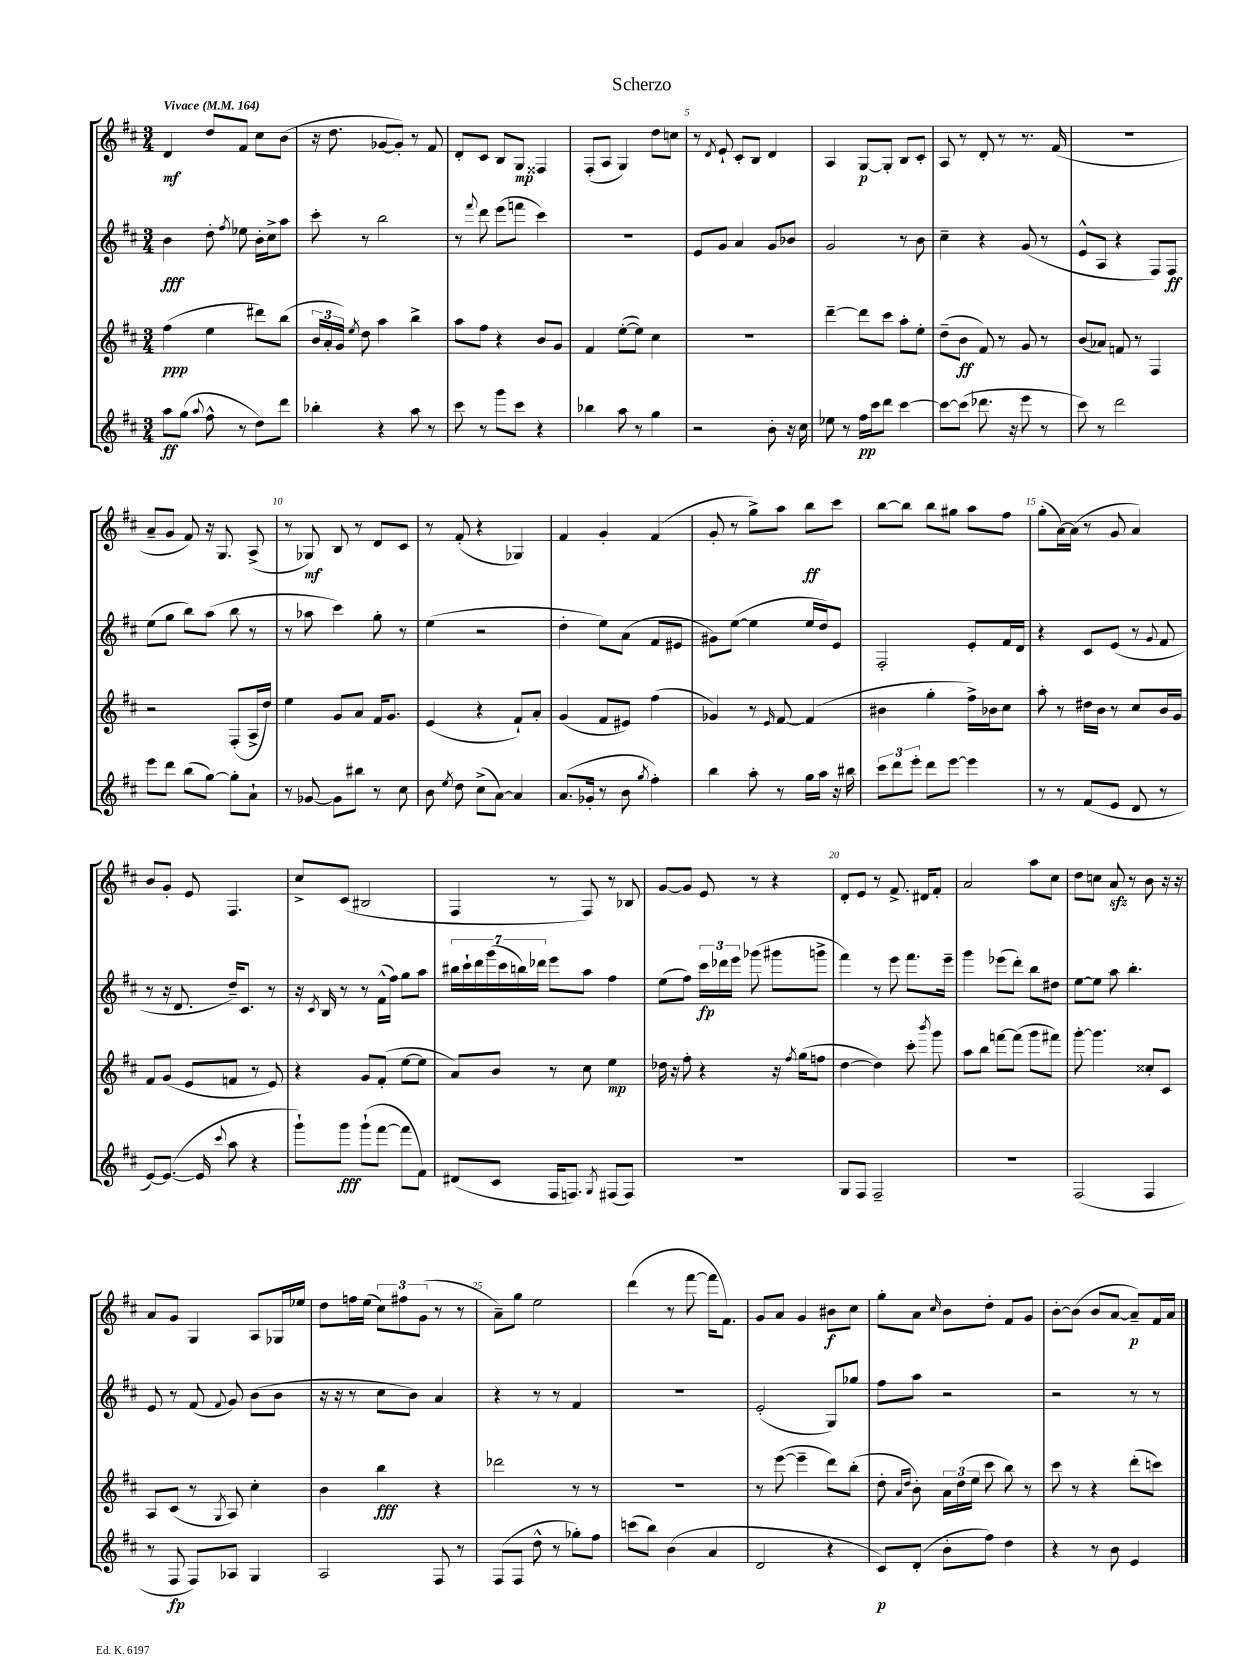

**kern	**dynam	**kern	**dynam	**kern	**dynam	**kern	**dynam
*part4	*part4	*part3	*part3	*part2	*part2	*part1	*part1
*staff4	*staff4	*staff3	*staff3	*staff2	*staff2	*staff1	*staff1
*clefG2	*	*clefG2	*	*clefG2	*	*clefG2	*
*k[f#c#]	*	*k[f#c#]	*	*k[f#c#]	*	*k[f#c#]	*
*M3/4	*	*M3/4	*	*M3/4	*	*M3/4	*
*MM164	*	*MM164	*	*MM164	*	*MM164	*
=1	=1	=1	=1	=1	=1	=1	=1
!	!	!	!	!	!	!LO:TX:a:B:t=Vivace	!
8aa\L	ff	(4ff#\	ppp	4b\	fff	4d/	mf
(8gg\J	.	.	.	.	.	.	.
8qqaa/	.	.	.	.	.	.	.
8ff#^^\	.	4ee\	.	8dd'\	.	8dd/L	.
.	.	.	.	8qff#/	.	.	.
8r	.	.	.	8ee-X\	.	8f#/J	.
8dd\L)	.	8ddd#X\L)	.	16b'\LL	.	8cc#\L	.
.	.	.	.	16cc#^\J	.	.	.
8ddd\J	.	(8bb\J	.	8aa\J	.	(8b\J	.
=2	=2	=2	=2	=2	=2	=2	=2
4bb-X'\	.	24b/LL	.	8ccc#'\	.	16r	.
.	.	24a'/	.	.	.	.	.
.	.	.	.	.	.	8.dd\	.
.	.	24g/JJ)	.	.	.	.	.
.	.	8qee/	.	.	.	.	.
.	.	8dd\	.	8r	.	.	.
4r	.	4aa\	.	2bb\	.	[8g-X/L	.
.	.	.	.	.	.	8g-'/J])	.
8aa\	.	4bb^\	.	.	.	8r	.
8r	.	.	.	.	.	8f#/	.
=3	=3	=3	=3	=3	=3	=3	=3
8ccc#\	.	8aa\L	.	8r	.	8d'/L	.
.	.	.	.	8qqfff#/	.	.	.
8r	.	8ff#\J	.	8ddd\	.	8c#/J	.
8ggg\L	.	4r	.	(8eee\L	.	8B/L	.
8ccc#\J	.	.	.	8fffn\J	.	8G/J	mp
4r	.	8b/L	.	4ccc#\)	.	4F##X/	.
.	.	8g/J	.	.	.	.	.
=4	=4	=4	=4	=4	=4	=4	=4
4bb-X\	.	4f#/	.	2.r	.	(8F#'/L	.
.	.	.	.	.	.	8A/J	.
8aa\	.	([8ee'\L	.	.	.	4G/)	.
8r	.	8ee\J])	.	.	.	.	.
4gg\	.	4cc#\	.	.	.	8dd\L	.
.	.	.	.	.	.	8ccn\J	.
=5	=5	=5	=5	=5	=5	=5	=5
2r	.	2.r	.	8e/L	.	8r	.
.	.	.	.	.	.	8qd/	.
.	.	.	.	8g/J	.	8e`/	.
.	.	.	.	4a/	.	8c#'/L	.
.	.	.	.	.	.	8B/J	.
8b'\	.	.	.	8g/L	.	4d/	.
16r	.	.	.	8b-X/J	.	.	.
16cc#\	.	.	.	.	.	.	.
=6	=6	=6	=6	=6	=6	=6	=6
8ee-X\	.	[4ddd~\	.	2g/	.	4A/	.
8r	.	.	.	.	.	.	.
16ff#\LL	pp	8ddd\L]	.	.	.	[8G/L	p
16ccc#\J	.	.	.	.	.	.	.
8ddd\J	.	8ccc#\J	.	.	.	8G'/J]	.
[4ccc#\	.	8aa'\L	.	8r	.	8B/L	.
.	.	8ee'\J	.	8b\	.	8c#'/J	.
=7	=7	=7	=7	=7	=7	=7	=7
8ccc#\L_	.	(8dd~\L	.	4cc#~\	.	8A/	.
(8ccc#\J]	.	8b\J	ff	.	.	8r	.
8.ddd-X\	.	8f#/)	.	4r	.	8d'/	.
.	.	8r	.	.	.	8r	.
16r	.	.	.	.	.	.	.
8eee\	.	8g/	.	(8g/	.	8.r	.
8r	.	8r	.	8r	.	.	.
.	.	.	.	.	.	(16f#/	.
=8	=8	=8	=8	=8	=8	=8	=8
8ccc#\)	.	(8b/L	.	8e^^/L	.	2.r	.
8r	.	8a-X/J)	.	8A/J	.	.	.
2ddd\	.	8fn/	.	4r	.	.	.
.	.	8r	.	.	.	.	.
.	.	4F#/	.	8F#/L)	.	.	.
.	.	.	.	8F#/J	ff	.	.
!!LO:LB:g=z
=9	=9	=9	=9	=9	=9	=9	=9
8eee\L	.	2r	.	(8ee\L	.	8a~/L	.
8ddd\J	.	.	.	8gg\J	.	8g/J	.
(8bb\L	.	.	.	8bb\L)	.	8f#/)	.
[8gg\J)	.	.	.	(8aa\J	.	16r	.
.	.	.	.	.	.	8.G/	.
8gg'\L]	.	(8F#'/L	.	8bb\	.	.	.
8a`\J	.	16A^/L	.	8r	.	(8A^/	.
.	.	16dd/JJ)	.	.	.	.	.
=10	=10	=10	=10	=10	=10	=10	=10
8r	.	4ee\	.	8r	.	8r	.
[8g-X/	.	.	.	8aa-X\	.	8G-X/)	mf
8g-\L]	.	8g/L	.	4ccc#\)	.	8B/	.
8bb#X\J	.	8a/J	.	.	.	8r	.
8r	.	16f#/KL	.	8gg'\	.	8d/L	.
.	.	8.g/J	.	.	.	.	.
8cc#\	.	.	.	8r	.	8c#/J	.
=11	=11	=11	=11	=11	=11	=11	=11
8b\	.	(4e/	.	(4ee\	.	8r	.
8qee/	.	.	.	.	.	.	.
8dd\	.	.	.	.	.	(8f#'/	.
(8cc#^\L	.	4r	.	2r	.	4r	.
[8a\J)	.	.	.	.	.	.	.
4a/]	.	8f#`/L)	.	.	.	4G-X/)	.
.	.	8a'/J	.	.	.	.	.
=12	=12	=12	=12	=12	=12	=12	=12
(8.a/L	.	(4g/	.	4dd'\	.	4f#/	.
16g-X'/Jk	.	.	.	.	.	.	.
8r	.	8f#/L	.	8ee\L)	.	4g'/	.
8b\	.	8e#X/J)	.	(8a\J	.	.	.
8qgg/	.	.	.	.	.	.	.
4ff#'\)	.	(4ff#\	.	8f#/L	.	(4f#/	.
.	.	.	.	8e#X/J	.	.	.
=13	=13	=13	=13	=13	=13	=13	=13
4bb\	.	4g-X/)	.	8g#X\L)	.	8g'/	.
.	.	.	.	([8ee\J	.	8r	.
8aa'\	.	8r	.	4ee\]	.	8gg^\L)	.
.	.	16qqe/	.	.	.	.	.
8r	.	[8f#/	.	.	.	8aa\J	.
16gg\LL	.	(4f#/]	.	16ee/LL	.	8bb\L	ff
16aa\JJ	.	.	.	16dd/J)	.	.	.
16r	.	.	.	8e/J	.	8ccc#\J	.
16bb#X\	.	.	.	.	.	.	.
=14	=14	=14	=14	=14	=14	=14	=14
12ccc#\L	.	4b#X\	.	2F#'/	.	[8bb\L	.
12ddd\	.	.	.	.	.	.	.
.	.	.	.	.	.	8bb\J]	.
12eee'\J	.	.	.	.	.	.	.
8ddd\L	.	4gg'\	.	.	.	8bb\L	.
[8eee\J	.	.	.	.	.	8gg#X\J	.
4eee\]	.	16ff#^\LL)	.	8e'/L	.	8aa\L	.
.	.	16b-X\J	.	.	.	.	.
.	.	8cc#\J	.	16f#/L	.	8ff#\J	.
.	.	.	.	16d/JJ	.	.	.
=15	=15	=15	=15	=15	=15	=15	=15
8r	.	8aa'\	.	4r	.	(8gg'\L	.
8r	.	8r	.	.	.	[16a\L)	.
.	.	.	.	.	.	(16a\JJ]	.
(8f#/L	.	16dd#X\LL	.	8c#/L	.	8r	.
.	.	16b\JJ	.	.	.	.	.
8e/J	.	8r	.	(8e/J	.	8g/	.
8d/	.	8cc#/L	.	8r	.	4a/)	.
.	.	.	.	8qqg/	.	.	.
8r	.	16b/L	.	8f#/	.	.	.
.	.	16g/JJ	.	.	.	.	.
!!LO:LB:g=z
=16	=16	=16	=16	=16	=16	=16	=16
[8e/L)	.	8f#/L	.	8r	.	8b/L	.
(8.e/J_	.	(8g/J	.	16r	.	8g'/J	.
.	.	.	.	8.d/	.	.	.
.	.	8e/L	.	.	.	8e/	.
16e/]	.	.	.	.	.	.	.
8qqccc#/	.	.	.	.	.	.	.
8aa\	.	8fn/J	.	16dd~/KL)	.	4.F#/	.
.	.	.	.	8.c#/J	.	.	.
4r	.	8r	.	.	.	.	.
.	.	8e/)	.	8r	.	.	.
=17	=17	=17	=17	=17	=17	=17	=17
8ggg`\L)	.	4r	.	16r	.	8cc#^/L	.
.	.	.	.	8qc#/	.	.	.
.	.	.	.	16B/	.	.	.
8ggg\J	fff	.	.	8r	.	(8c#/J	.
(8ggg`\L	.	8g/L	.	8r	.	2B#X/	.
[8fff#\J	.	(8f#'/J	.	(16f#^^\LL	.	.	.
.	.	.	.	16ff#\JJ)	.	.	.
8fff#\L]	.	[8ee\L	.	8gg\L	.	.	.
8f#\J)	.	8ee\J]	.	8aa\J	.	.	.
=18	=18	=18	=18	=18	=18	=18	=18
(8d#X/L	.	8a/L)	.	28bb#X\LL	.	4F#/	.
.	.	.	.	28ccc#`\	.	.	.
.	.	.	.	28ddd\	.	.	.
.	.	.	.	(28ggg\	.	.	.
8c#/J	.	8b/J	.	.	.	.	.
.	.	.	.	28ccc#\	.	.	.
.	.	.	.	28bbn\)	.	.	.
.	.	.	.	28ddd-X\JJ	.	.	.
16F#/KL	.	8r	.	8eee\L	.	8r	.
8.Fn/J)	.	.	.	.	.	.	.
.	.	8cc#\	.	8aa\J	.	8F#/)	.
8qG/	.	.	.	.	.	.	.
(8F#X/L	.	4ee\	mp	4ff#\	.	8r	.
8F#/J)	.	.	.	.	.	8B-X/	.
=19	=19	=19	=19	=19	=19	=19	=19
2.r	.	16dd-X\	.	(8ee\L	.	[8g/L	.
.	.	16r	.	.	.	.	.
.	.	8ff#'\	.	8ff#\J)	.	8g/J]	.
.	.	4r	.	24ccc#\LL	fp	8e/	.
.	.	.	.	24ddd-X\	.	.	.
.	.	.	.	24eee\JJ	.	.	.
.	.	.	.	(8ggg-X\	.	8r	.
.	.	16r	.	8ggg#X\L	.	4r	.
.	.	8qff#/	.	.	.	.	.
.	.	(16gg\KL	.	.	.	.	.
.	.	8ffn\J	.	8gggn^\J	.	.	.
=20	=20	=20	=20	=20	=20	=20	=20
8G/L	.	[4dd\	.	4fff#\)	.	8d'/L	.
8F#/J	.	.	.	.	.	8e/J	.
2F#~/	.	4dd\])	.	8r	.	8r	.
.	.	.	.	8eee\	.	8.f#^/	.
.	.	8ccc#'\	.	8.fff#\L	.	.	.
.	.	.	.	.	.	16d#X/KL	.
.	.	8qbbb/	.	.	.	.	.
.	.	8ggg\	.	.	.	8f#'/J	.
.	.	.	.	16eee~\Jk	.	.	.
=21	=21	=21	=21	=21	=21	=21	=21
2.r	.	8aa\L	.	4ggg\	.	2a/	.
.	.	8bb\J	.	.	.	.	.
.	.	[8fffn\L	.	(8eee-X\L	.	.	.
.	.	(8fff\J]	.	8ddd'\J)	.	.	.
.	.	8ggg\L	.	8bb\L	.	8aa\L	.
.	.	8fff#X\J)	.	8dd#X\J	.	8cc#\J	.
=22	=22	=22	=22	=22	=22	=22	=22
(2F#/	.	[8ggg'\	.	[8ee\L	.	8dd\L	.
.	.	4.ggg\]	.	8ee\J]	.	8ccn\J	.
.	.	.	.	8aa\	.	8azz/	.
.	.	.	.	4.bb'\	.	8r	.
4F#/	.	8cc##X'/L	.	.	.	8b\	.
.	.	8c#/J	.	.	.	16r	.
.	.	.	.	.	.	16r	.
!!LO:LB:g=z
=23	=23	=23	=23	=23	=23	=23	=23
8r	.	8A/L	.	8e/	.	8a/L	.
8F#/	fp	(8c#/J	.	8r	.	8g/J	.
8F#/L)	.	8r	.	(8f#/	.	4G/	.
.	.	8qG/	.	8qqf#/	.	.	.
8A-X/J	.	8A/)	.	8g/)	.	.	.
4G/	.	4cc#'\	.	(8b\L	.	8A/L	.
.	.	.	.	8b\J	.	16G-X/L	.
.	.	.	.	.	.	16ee-X/JJ	.
=24	=24	=24	=24	=24	=24	=24	=24
2A/	.	4b\	.	16r	.	8dd\L	.
.	.	.	.	16r	.	.	.
.	.	.	.	8r	.	16ffn\L	.
.	.	.	.	.	.	(16ee\JJ	.
.	.	4bb\	fff	8cc#\L	.	12cc#\L)	.
.	.	.	.	.	.	12ff#X\	.
.	.	.	.	8b\J)	.	.	.
.	.	.	.	.	.	(12g\J	.
8F#/	.	4r	.	4a/	.	8r	.
8r	.	.	.	.	.	8r	.
=25	=25	=25	=25	=25	=25	=25	=25
(8F#/L	.	2ddd-X\	.	4r	.	8a~\L)	.
8F#/J	.	.	.	.	.	8gg\J	.
8dd^^\	.	.	.	8r	.	2ee\	.
8r	.	.	.	8r	.	.	.
8gg-X'\L)	.	8r	.	4f#/	.	.	.
8ff#\J	.	8r	.	.	.	.	.
=26	=26	=26	=26	=26	=26	=26	=26
(8cccn\L	.	2.r	.	2.r	.	(4ddd\	.
8bb\J)	.	.	.	.	.	.	.
(4b\	.	.	.	.	.	8r	.
.	.	.	.	.	.	[8fff#\	.
4a/	.	.	.	.	.	16fff#\KL]	.
.	.	.	.	.	.	8.f#\J)	.
=27	=27	=27	=27	=27	=27	=27	=27
2d/	.	8r	.	(2e'/	.	8g/L	.
.	.	([8eee\	.	.	.	8a/J	.
.	.	4eee~\]	.	.	.	4g/	.
4r	.	8ddd\L)	.	8G/L)	.	8b#X\L	f
.	.	(8bb'\J	.	8gg-X/J	.	8cc#\J	.
=28	=28	=28	=28	=28	=28	=28	=28
8c#/L)	p	8dd'\	.	8ff#\L	.	8gg'\L	.
.	.	16qqa/LL	.	.	.	.	.
.	.	16qqdd/JJ	.	.	.	.	.
(8d'/J	.	8b'\)	.	8aa\J	.	8a\J	.
.	.	.	.	.	.	16qqcc#/	.
8b'\L	.	24a\LL	.	2r	.	8b\L	.
.	.	(24dd\	.	.	.	.	.
.	.	24ee\JJ	.	.	.	.	.
8ff#\J)	.	8ccc#\	.	.	.	8dd'\J	.
4dd\	.	8bb\)	.	.	.	8f#/L	.
.	.	8r	.	.	.	8g/J	.
=29	=29	=29	=29	=29	=29	=29	=29
4r	.	8ccc#\	.	2r	.	[8b'\L	.
.	.	8r	.	.	.	(8b\J]	.
8r	.	4r	.	.	.	8b/L	.
8b\	.	.	.	.	.	[8a/J	.
4e/	.	(8ddd'\L	.	8r	.	8a~/L])	p
.	.	8cccn\J)	.	8r	.	16f#/L	.
.	.	.	.	.	.	16a/JJ	.
==	==	==	==	==	==	==	==
*-	*-	*-	*-	*-	*-	*-	*-
